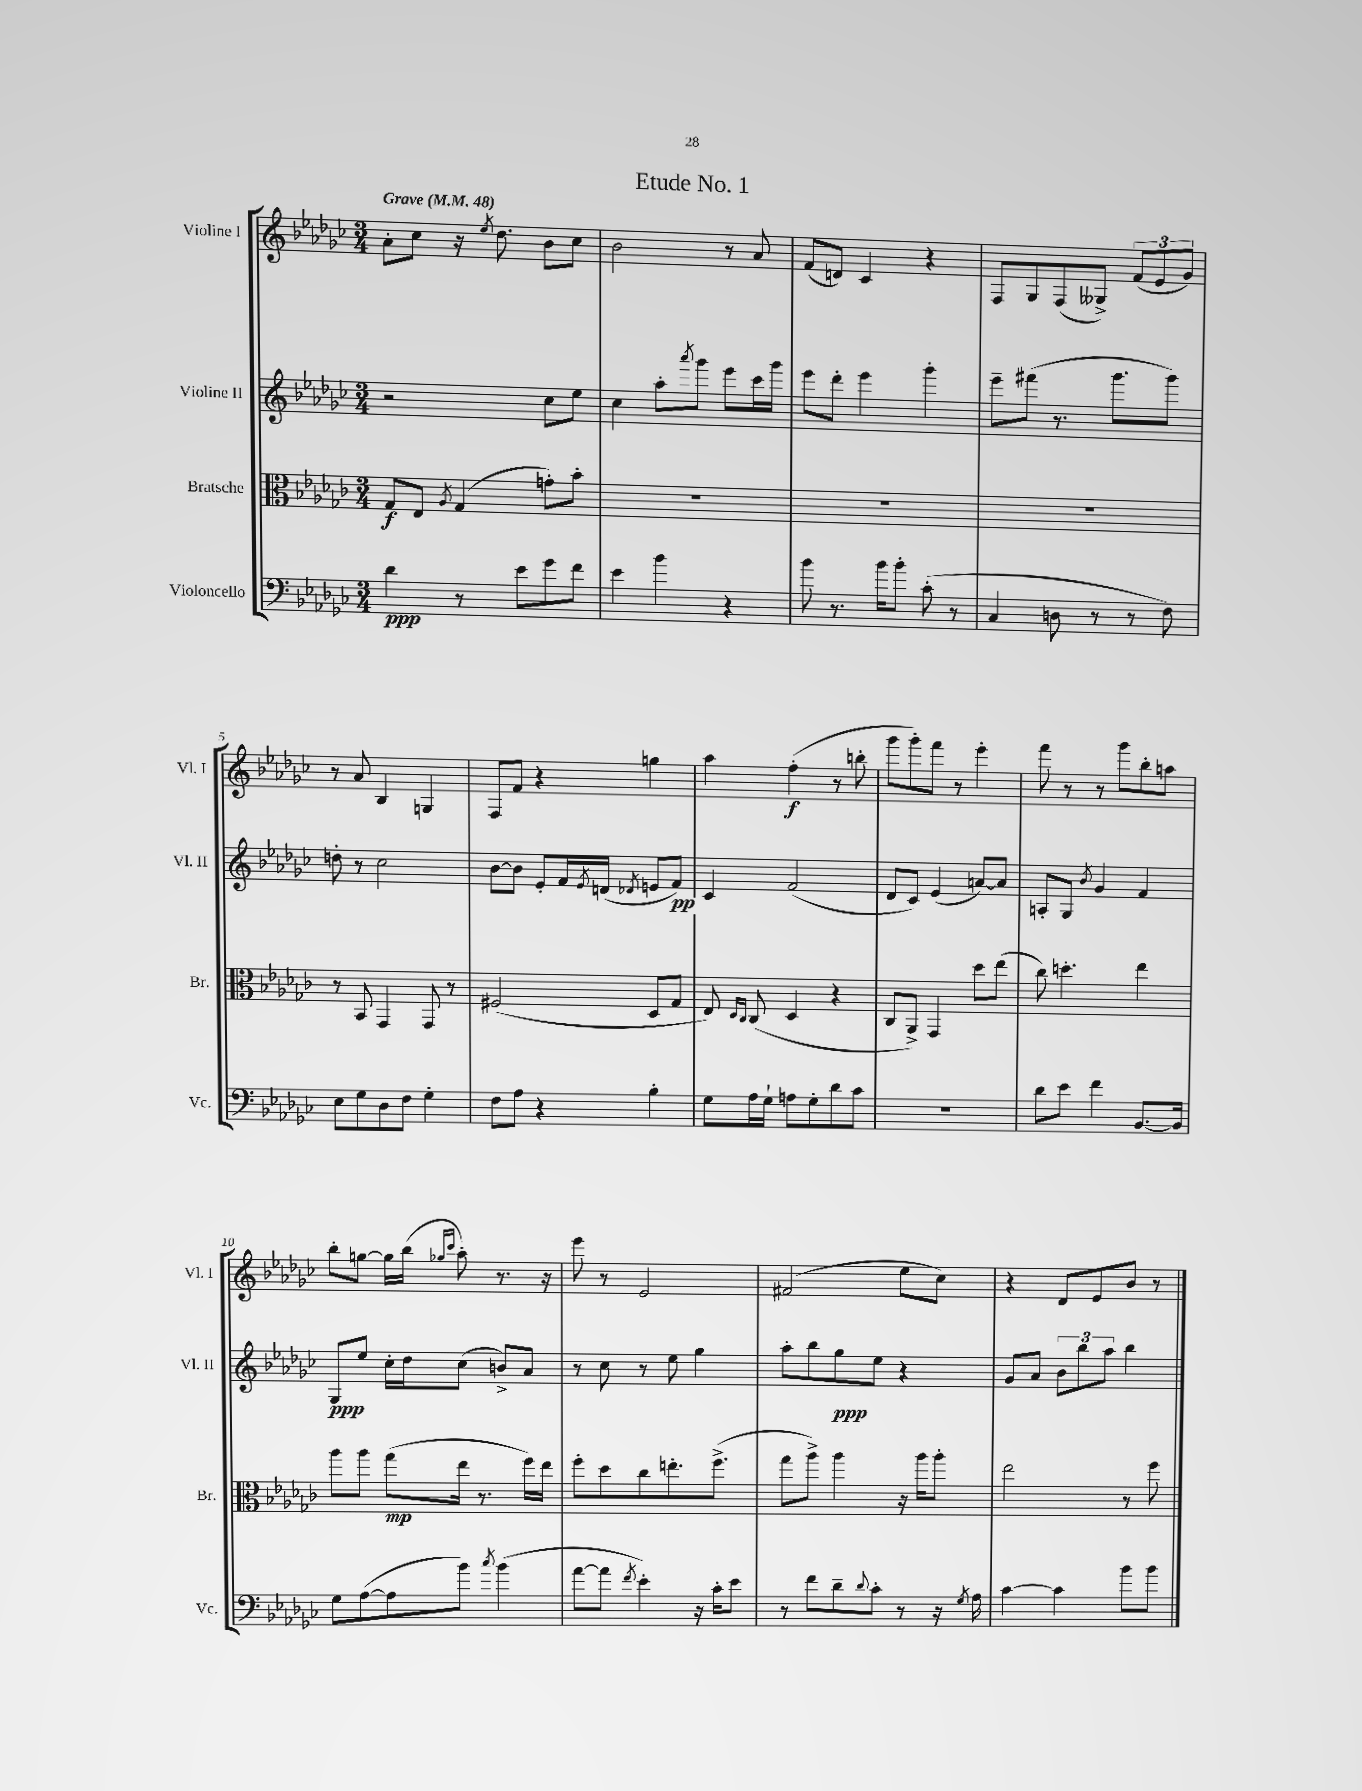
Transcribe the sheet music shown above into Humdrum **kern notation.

**kern	**dynam	**kern	**dynam	**kern	**dynam	**kern	**dynam
*part4	*part4	*part3	*part3	*part2	*part2	*part1	*part1
*staff4	*staff4	*staff3	*staff3	*staff2	*staff2	*staff1	*staff1
*I"Violoncello	*	*I"Bratsche	*	*I"Violine II	*	*I"Violine I	*
*I'Vc.	*	*I'Br.	*	*I'Vl. II	*	*I'Vl. I	*
*clefF4	*	*clefC3	*	*clefG2	*	*clefG2	*
*k[b-e-a-d-g-c-]	*	*k[b-e-a-d-g-c-]	*	*k[b-e-a-d-g-c-]	*	*k[b-e-a-d-g-c-]	*
*M3/4	*	*M3/4	*	*M3/4	*	*M3/4	*
*MM48	*	*MM48	*	*MM48	*	*MM48	*
=1	=1	=1	=1	=1	=1	=1	=1
!	!	!	!	!	!	!LO:TX:a:B:t=Grave	!
4d-\	ppp	8G-/L	f	2r	.	8a-'\L	.
.	.	8E-/J	.	.	.	8cc-\J	.
.	.	8qA-/	.	.	.	.	.
8r	.	(4G-/	.	.	.	16r	.
.	.	.	.	.	.	8qee-/	.
.	.	.	.	.	.	8.dd-\	.
8e-\L	.	.	.	.	.	.	.
8g-\	.	8gn'\L)	.	8cc-\L	.	8b-\L	.
8f\J	.	8b-'\J	.	8ee-\J	.	8cc-\J	.
=2	=2	=2	=2	=2	=2	=2	=2
4e-\	.	2.r	.	4cc-\	.	2b-\	.
4b-\	.	.	.	8aa-'\L	.	.	.
.	.	.	.	8qaaa-/	.	.	.
.	.	.	.	8ggg-\J	.	.	.
4r	.	.	.	8eee-\L	.	8r	.
.	.	.	.	16ccc-\L	.	8a-/	.
.	.	.	.	16ggg-\JJ	.	.	.
=3	=3	=3	=3	=3	=3	=3	=3
8b-\	.	2.r	.	8eee-\L	.	(8f/L	.
8.r	.	.	.	8ddd-'\J	.	8dn/J)	.
.	.	.	.	4eee-\	.	4c-/	.
16b-\KL	.	.	.	.	.	.	.
8b-'\J	.	.	.	.	.	.	.
(8c-'\	.	.	.	4ggg-'\	.	4r	.
8r	.	.	.	.	.	.	.
=4	=4	=4	=4	=4	=4	=4	=4
4C-/	.	2.r	.	8eee-~\L	.	8F/L	.
.	.	.	.	(8fff#X\J	.	8G-/	.
8Dn\	.	.	.	8.r	.	(8F/	.
8r	.	.	.	.	.	8G--X^/J)	.
.	.	.	.	8.ggg-\L	.	.	.
8r	.	.	.	.	.	(12f/L	.
.	.	.	.	.	.	12e-/	.
8F\)	.	.	.	8ggg-\J)	.	.	.
.	.	.	.	.	.	12g-/J)	.
!!LO:LB:g=z
=5	=5	=5	=5	=5	=5	=5	=5
8E-\L	.	8r	.	8ddn'\	.	8r	.
8G-\	.	8BB-/	.	8r	.	8a-/	.
8D-\	.	4GG-/	.	2cc-\	.	4B-/	.
8F\J	.	.	.	.	.	.	.
4G-'\	.	8GG-/	.	.	.	4Gn/	.
.	.	8r	.	.	.	.	.
=6	=6	=6	=6	=6	=6	=6	=6
8F\L	.	(2F#X/	.	[8b-\L	.	8F/L	.
8A-\J	.	.	.	8b-\J]	.	8f/J	.
4r	.	.	.	8e-'/L	.	4r	.
.	.	.	.	16f/L	.	.	.
.	.	.	.	8qe-/	.	.	.
.	.	.	.	(16dn/JJ	.	.	.
.	.	.	.	8qd-X/	.	.	.
4B-'\	.	8D-/L	.	8en/L	.	4ggn\	.
.	.	8G-/J	.	8f/J)	pp	.	.
=7	=7	=7	=7	=7	=7	=7	=7
8G-\L	.	8E-/)	.	4c-/	.	4aa-\	.
.	.	16qqD-/LL	.	.	.	.	.
.	.	16qqC-/JJ	.	.	.	.	.
16A-\L	.	(8C-/	.	.	.	.	.
16G-`\JJ	.	.	.	.	.	.	.
8An\L	.	4D-/	.	(2f/	.	(4ff'\	f
8G-'\	.	.	.	.	.	.	.
8d-\	.	4r	.	.	.	8r	.
8c-\J	.	.	.	.	.	8bbn'\	.
=8	=8	=8	=8	=8	=8	=8	=8
2.r	.	8C-/L	.	8d-/L	.	8ggg-\L	.
.	.	8AA-^/J)	.	8c-/J)	.	8ggg-'\)	.
.	.	4GG-/	.	(4e-/	.	8fff\J	.
.	.	.	.	.	.	8r	.
.	.	8dd-\L	.	[8an/L)	.	4eee-'\	.
.	.	(8ee-\J	.	8a/J]	.	.	.
=9	=9	=9	=9	=9	=9	=9	=9
8d-\L	.	8cc-\)	.	8An'/L	.	8fff\	.
8e-\J	.	4.ddn'\	.	8G-/J	.	8r	.
.	.	.	.	8qb-/	.	.	.
4f\	.	.	.	4g-/	.	8r	.
.	.	.	.	.	.	8ggg-\L	.
[8.BB-/L	.	4ee-\	.	4f/	.	8bb-'\	.
.	.	.	.	.	.	8aan\J	.
16BB-/Jk]	.	.	.	.	.	.	.
!!LO:LB:g=z
=10	=10	=10	=10	=10	=10	=10	=10
8G-\L	.	8aa-\L	.	8G-/L	ppp	8bb-'\L	.
([8A-\	.	8aa-\J	.	8ee-/J	.	[8ggn\J	.
8A-\]	.	(8gg-\L	mp	16cc-'\LL	.	16gg\LL]	.
.	.	.	.	16dd-\J	.	(16bb-\JJ	.
.	.	.	.	.	.	16qqgg-X/LL	.
.	.	.	.	.	.	16qqccc-/JJ	.
8b-\J)	.	16ee-\Jk	.	(8cc-\J	.	8aa-'\)	.
.	.	8.r	.	.	.	.	.
8qcc-/	.	.	.	.	.	.	.
(4b-\	.	.	.	8bn^/L)	.	8.r	.
.	.	16ff\LL)	.	8a-/J	.	.	.
.	.	16ee-\JJ	.	.	.	16r	.
=11	=11	=11	=11	=11	=11	=11	=11
[8a-\L	.	8ff'\L	.	8r	.	8eee-\	.
8a-\J]	.	8dd-\	.	8cc-\	.	8r	.
8qf/	.	.	.	.	.	.	.
4e-'\)	.	8cc-\	.	8r	.	2e-/	.
.	.	8.een'\	.	8ee-\	.	.	.
16r	.	.	.	4gg-\	.	.	.
16c-'\KL	.	(8.ff^\J	.	.	.	.	.
8e-\J	.	.	.	.	.	.	.
=12	=12	=12	=12	=12	=12	=12	=12
8r	.	8gg-\L	.	8aa-'\L	.	(2f#X/	.
8f\L	.	8aa-^\J)	.	8bb-\	.	.	.
8d-~\	.	4aa-\	.	8gg-\	ppp	.	.
8qqd-/	.	.	.	.	.	.	.
8c-'\J	.	.	.	8ee-\J	.	.	.
8r	.	16r	.	4r	.	8ee-\L	.
.	.	16aa-\KL	.	.	.	.	.
16r	.	8aa-'\J	.	.	.	8cc-\J)	.
8qG-/	.	.	.	.	.	.	.
16A-\	.	.	.	.	.	.	.
=13	=13	=13	=13	=13	=13	=13	=13
[4c-\	.	2ee-\	.	8g-/L	.	4r	.
.	.	.	.	8a-/J	.	.	.
4c-\]	.	.	.	12b-\L	.	8d-/L	.
.	.	.	.	12bb-\	.	.	.
.	.	.	.	.	.	8e-/	.
.	.	.	.	12aa-\J	.	.	.
8b-\L	.	8r	.	4bb-\	.	8b-/J	.
8b-\J	.	8ff\	.	.	.	8r	.
==	==	==	==	==	==	==	==
*-	*-	*-	*-	*-	*-	*-	*-
